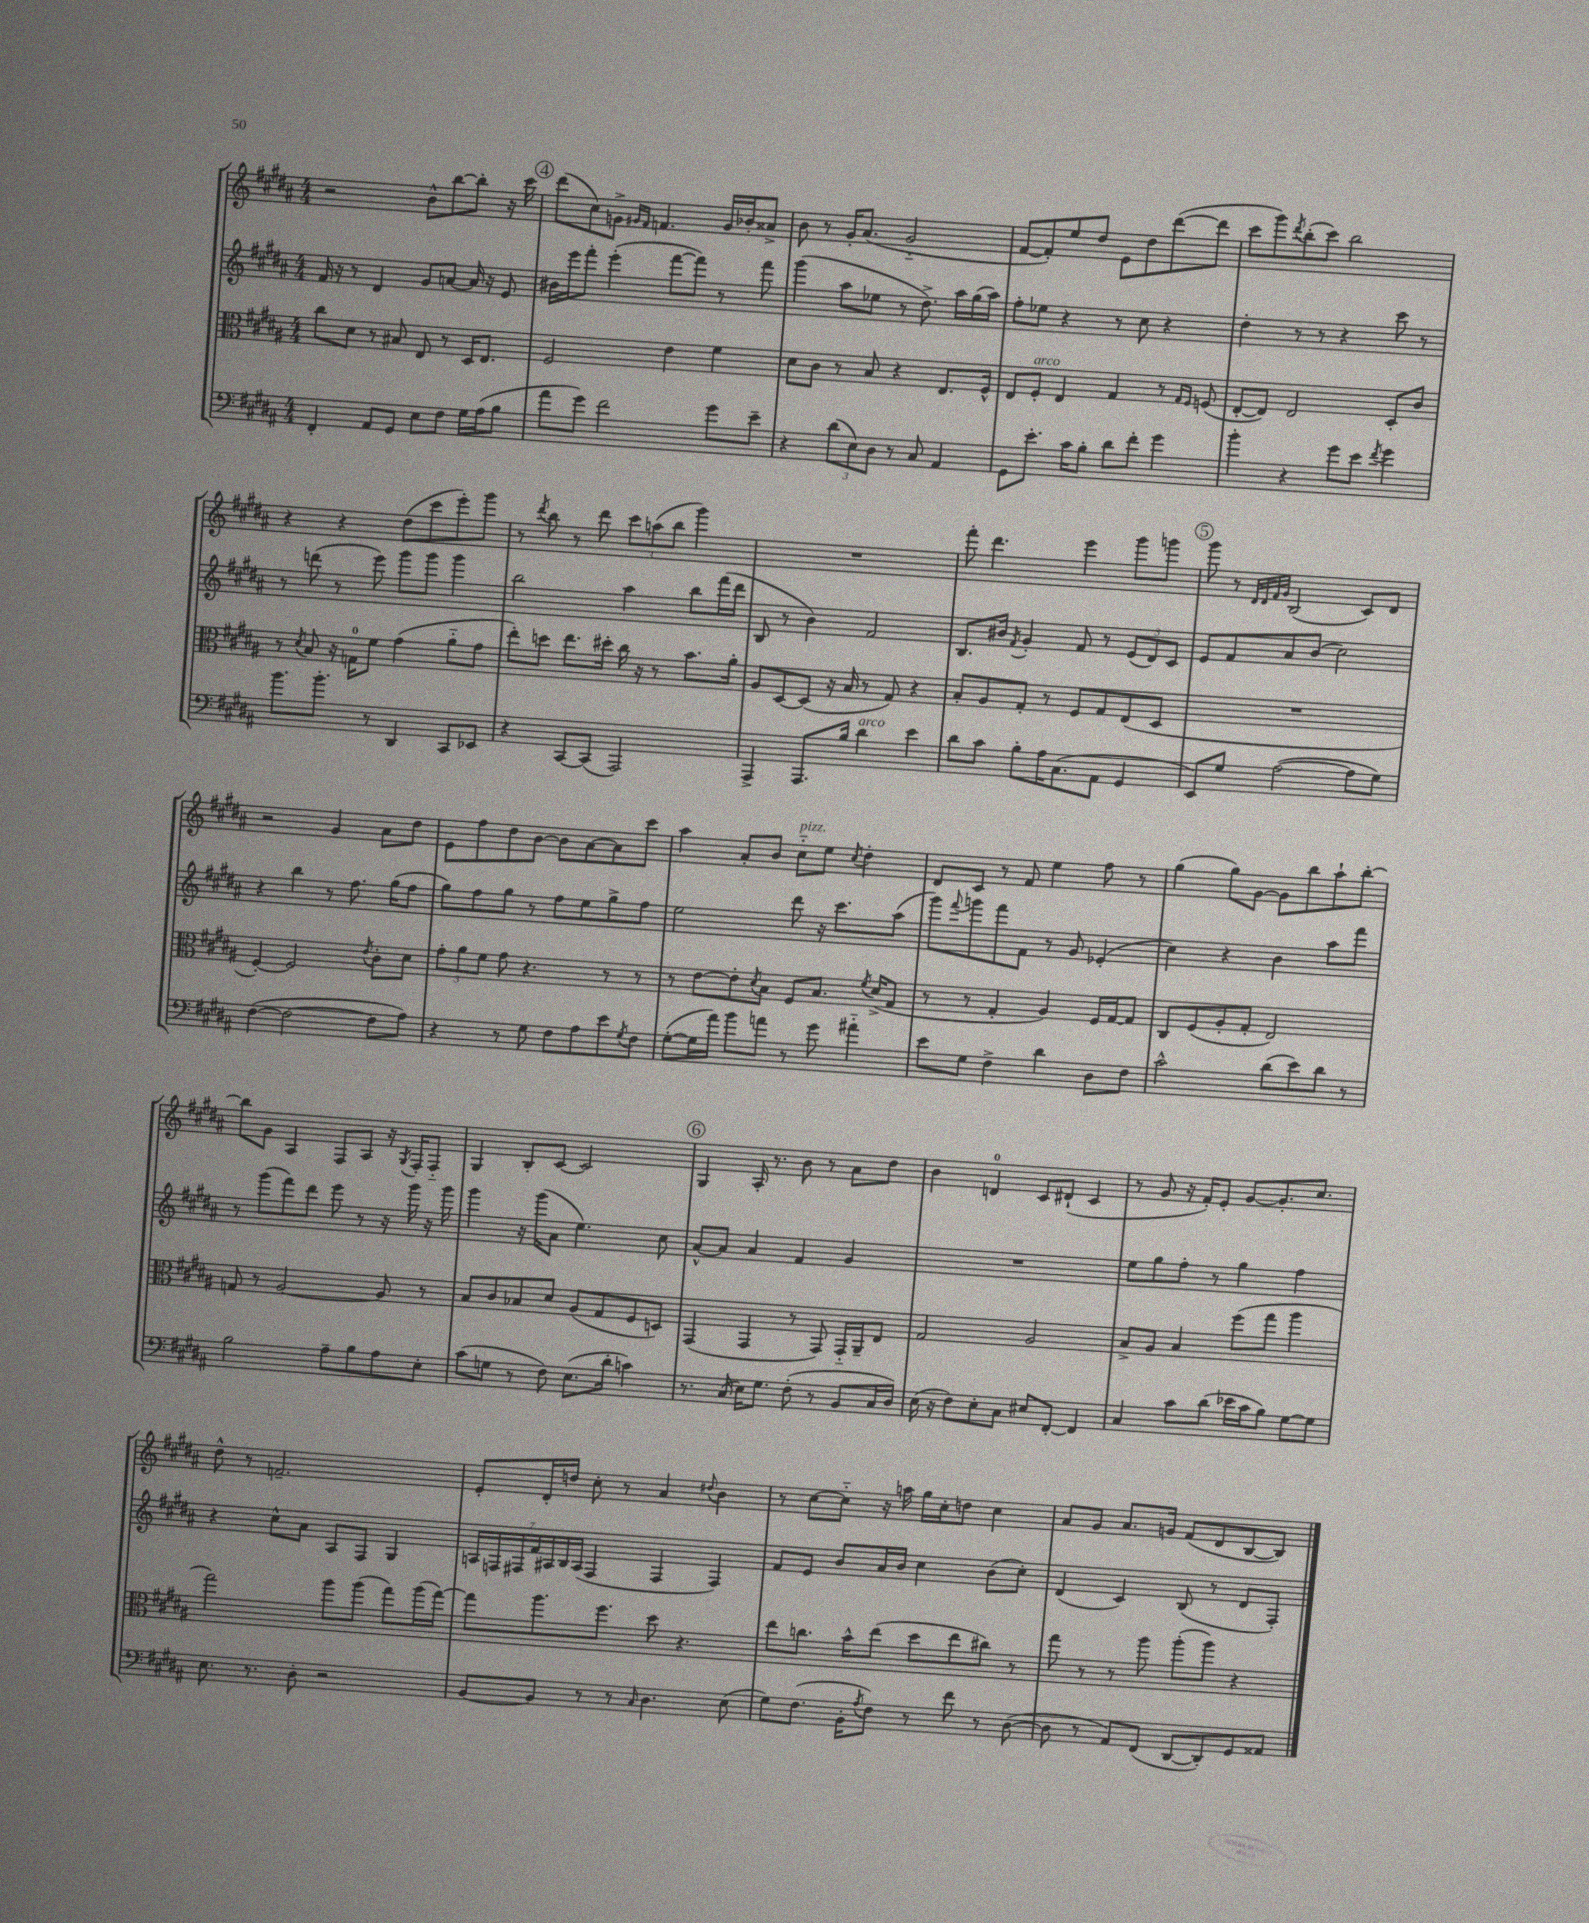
<<
\new StaffGroup <<
\new Staff = "s0" {
    \clef treble \key b \major \numericTimeSignature \time 4/4
    r2 b'8-^ b''8~ b''8-. r16 cis'''16 |
    \mark \markup { \circle "4" } dis'''8( cis''8) g'8-> \grace { gis'16 fis'16 } f'4. gis'16 bes'16-. aisis'8-> |
    b'8 r8 gis'16-. ais'8.( gis'2-_ |
    fis'8~ fis'8-.) e''8 dis''8 e'8 dis''8 dis'''8~( dis'''8 |
    cis'''8 gis'''8) \acciaccatura { dis'''8 } b''8-.( cis'''8) b''2 |
    r4 r4 dis''8( cis'''8 e'''8-.) gis'''8 |
    r8 \acciaccatura { dis'''8 } b''8 r8 dis'''8 \tuplet 3/2 { cis'''8 a''8( b''8 } gis'''4) |
    R1 |
    fis'''8-. dis'''4. e'''4 gis'''8 g'''8 |
    \mark \markup { \circle "5" } gis'''8 r8 \grace { dis'32 dis'32 fis'32 gis'32 } b2( cis'8) dis'8 |
    r2 gis'4 ais'8 dis''8 |
    e'8 fis''8 dis''8 b'8~ b'8 ais'8~ ais'8 cis'''8 |
    ais''4 ais'8-. b'8 cis''8-_^\markup { \italic "pizz." } e''8 \acciaccatura { cis''8 } dis''4-. |
    dis'8 cis'8 r8 fis'8 e''4 fis''8 r8 |
    gis''4( gis''8) gis'8~ gis'8 b''8 ais''8-! b''8~-. |
    b''8 gis'8 ais4 fis8 ais8 r16 \acciaccatura { gis8 } fis16-. fis8-_ |
    gis4 b8-. cis'8~ cis'2 |
    \mark \markup { \circle "6" } gis4 ais16-. r8. b'8 r8 ais'8 dis''8 |
    b'4 d'4-0 cis'8 dis'8-!( cis'4 |
    r8 gis'8 r16 fis'16-.) e'8-. gis'8~ gis'8.-. cis''8. |
    dis''8-^ r8 f'2.-- |
    e'8-. dis'16-. d''16 cis''8-. r8 ais'4 \appoggiatura { dis''8 } b'4 |
    r8 cis''8~ cis''8-_ r16 a''16 gis''16 cis''16-. d''8 cis''4 |
    ais'8 gis'8 ais'8. g'16 fis'8( dis'8 b8~ b8) \bar "|." |
}
\new Staff = "s1" {
    \clef treble \key b \major \numericTimeSignature \time 4/4
    fis'16 r16 r8 dis'4 gis'8 a'8~ a'16 r16 e'8 |
    \mark \markup { \circle "4" } bis'16 e'''16 fis'''8-. e'''4-.( fis'''8~ fis'''8) r8 fis'''8 |
    gis'''4( ais''8 ees''8 r8 dis''8.->) ais''16 gis''16( ais''16) |
    fis''8-. ees''8 r4 r8 cis''8 r4 |
    dis''4-. r8 r8 r4 cis'''8 r8 |
    r8 d'''8( r8 e'''8) gis'''8 gis'''8 gis'''4 |
    b''2 ais''4 b''8 fis'''16( dis'''16 |
    b8 r8 b'4) fis'2 |
    b8. bis'16 \acciaccatura { fis'8 } gis'4-. fis'8 r8 \tuplet 3/2 { e'8( dis'8) cis'8 } |
    \mark \markup { \circle "5" } e'8 fis'8 ais'8 b'8( cis''2) |
    r4 b''4 r8 fis''8. gis''16( fis''8 |
    gis''8) fis''8 gis''8 r8 fis''8 e''8 gis''8-> fis''8 |
    e''2 dis'''8 r16 cis'''8. ais''8( |
    gis'''8) \appoggiatura { fis'''8 } g'''8 fis'''8 fis'8 r8 gis'8 ees'4-.( |
    cis''4) r4 b'4 ais''8 fis'''8 |
    r8 gis'''8( fis'''8) dis'''8 e'''8 r8 r16 gis'''16 r16 gis'''16 |
    gis'''4 r16 gis'''16( ais'8 e''4.) cis''8 |
    \mark \markup { \circle "6" } ais'8~-^ ais'8 ais'4 fis'4 gis'4 |
    R1 |
    e''8 gis''8 fis''8-. r8 gis''4 fis''4 |
    r4 cis''8-^ ais'8 ais8 fis8 gis4 |
    \tuplet 7/4 { a16 f16 fis16 fis'16 ais16 b16 ais16( } fis4 fis4 fis4) |
    fis'8 e'8 b'8 ais'16 b'16 cis''4 b'8( cis''8-.) |
    dis'4( cis'4) b8( r8 dis'8 fis8-.) \bar "|." |
}
\new Staff = "s2" {
    \clef alto \key b \major \numericTimeSignature \time 4/4
    cis''8 dis'8 r8 bis8 e8 r8 dis16 e8. |
    \mark \markup { \circle "4" } fis2 e'4 fis'4 |
    dis'8 cis'8 r8 b8 r4 e8. fis16-^ |
    e8 fis8-.^\markup { \italic "arco" } e4 gis4 r8 \grace { gis16 fis16 } f8( |
    e8~-. e8) e2 dis8-. cis'8 |
    r8 \acciaccatura { dis'8 } b8 r16 g16-0 fis'8 gis'4( ais'8-_ gis'8 |
    e''8-.) d''8 e''8. dis''16-. cis''16 r16 r8 b'8. ais'16-. |
    ais8 dis8~ dis8( r16 b16 r8 gis8) r4 |
    b8-. ais8 gis8-. r8 fis8 gis8 e8( dis8 |
    \mark \markup { \circle "5" } R1 |
    fis4~-.) fis2 \acciaccatura { e'8 } cis'8-. dis'8 |
    \tuplet 3/2 { gis'8-. ais'8 fis'8 } gis'8 r4. r8 r8 |
    r8 e'8~ e'8-. \acciaccatura { dis'8 } b8 fis8 b8. \acciaccatura { fis'8 } dis'16->( gis8 |
    r8 r8 gis4-. ais4) fis16 gis16~ gis8 |
    cis8 fis8( ais8-. gis8-. e2) |
    g8 r8 ais2~ ais8 r8 |
    b8 cis'8 bes8 dis'8 ais8( gis8 fis8 d8) |
    \mark \markup { \circle "6" } gis,4( gis,4 r8 gis,8) gis,16-_ ais,16-- e8 |
    gis2 ais2 |
    b8-> ais8 b4 fis''8( gis''8 ais''4 |
    gis''2) ais''8 ais''8( gis''8) ais''16( gis''16~) |
    gis''8 ais''8. fis''8. dis''8 r4. |
    e''8 c''8. b'16-^ e''8( dis''8 e''8 cis''8) r8 |
    gis''8 r8 r8 ais''8 ais''8-.( ais''8) r4 \bar "|." |
}
\new Staff = "s3" {
    \clef bass \key b \major \numericTimeSignature \time 4/4
    fis,4-. ais,8 gis,8 e8 fis8 gis16 ais16( b8 |
    \mark \markup { \circle "4" } ais'8 gis'8) fis'2 gis'8 e'8-- |
    r4 \tuplet 3/2 { dis'8( e8) dis8 } r8 cis8 ais,4 |
    gis,8 e'8.-. cis'16 b8-. dis'8 fis'8-. gis'4 |
    b'4-. r4 gis'8 e'8 \acciaccatura { fis'8 } gis'4 |
    b'8. b'8.-. r8 dis,4 cis,8 ees,8 |
    r4 cis,8~ cis,8( ais,,2) |
    ais,,4-> ais,,8. b16 dis'4^\markup { \italic "arco" } e'4 |
    dis'8 cis'8 b8-. ais16 cis8.( ais,8 gis,4 |
    \mark \markup { \circle "5" } e,8) gis8 ais2~( ais8 gis8) |
    fis4~( fis2~ fis8 ais8) |
    r4 r8 gis8 fis8 ais8 e'8 \acciaccatura { gis8 } fis8 |
    gis8~-.( gis16 ais'16) b'8 a'8 r8 gis'8 ais'4-_ |
    e'8 gis8 fis4-> dis'4 dis8 fis8 |
    cis'2-^ dis'8( e'8) dis'8 r8 |
    b2 ais8-- b8 ais8 e8-. |
    cis'8( g8 r8 fis8) e8.( dis'16-. c'4) |
    \mark \markup { \circle "6" } r8. cis16( e16) gis8. fis8-.( r8 b,8 cis16 dis16) |
    e16( r16 fis8) e8-. cis8 eis8 fis,8~-. fis,4 |
    cis4 cis'8 dis'8( ees'16 cis'16 b8) gis8~ gis8 |
    e8. r8. dis8-. r2 |
    b,8~ b,8 r8 r8 \grace { cis16 } dis4. e8( |
    gis8) fis8.( b,16-. \acciaccatura { ais8 } fis8) r8 fis'8 r8 dis8~( |
    dis8 r8 ais,8) fis,8( dis,8~ dis,8-.) gis,8 aisis,8 \bar "|." |
}
>>
>>
\layout { \context { \Score \remove "Bar_number_engraver" } }
